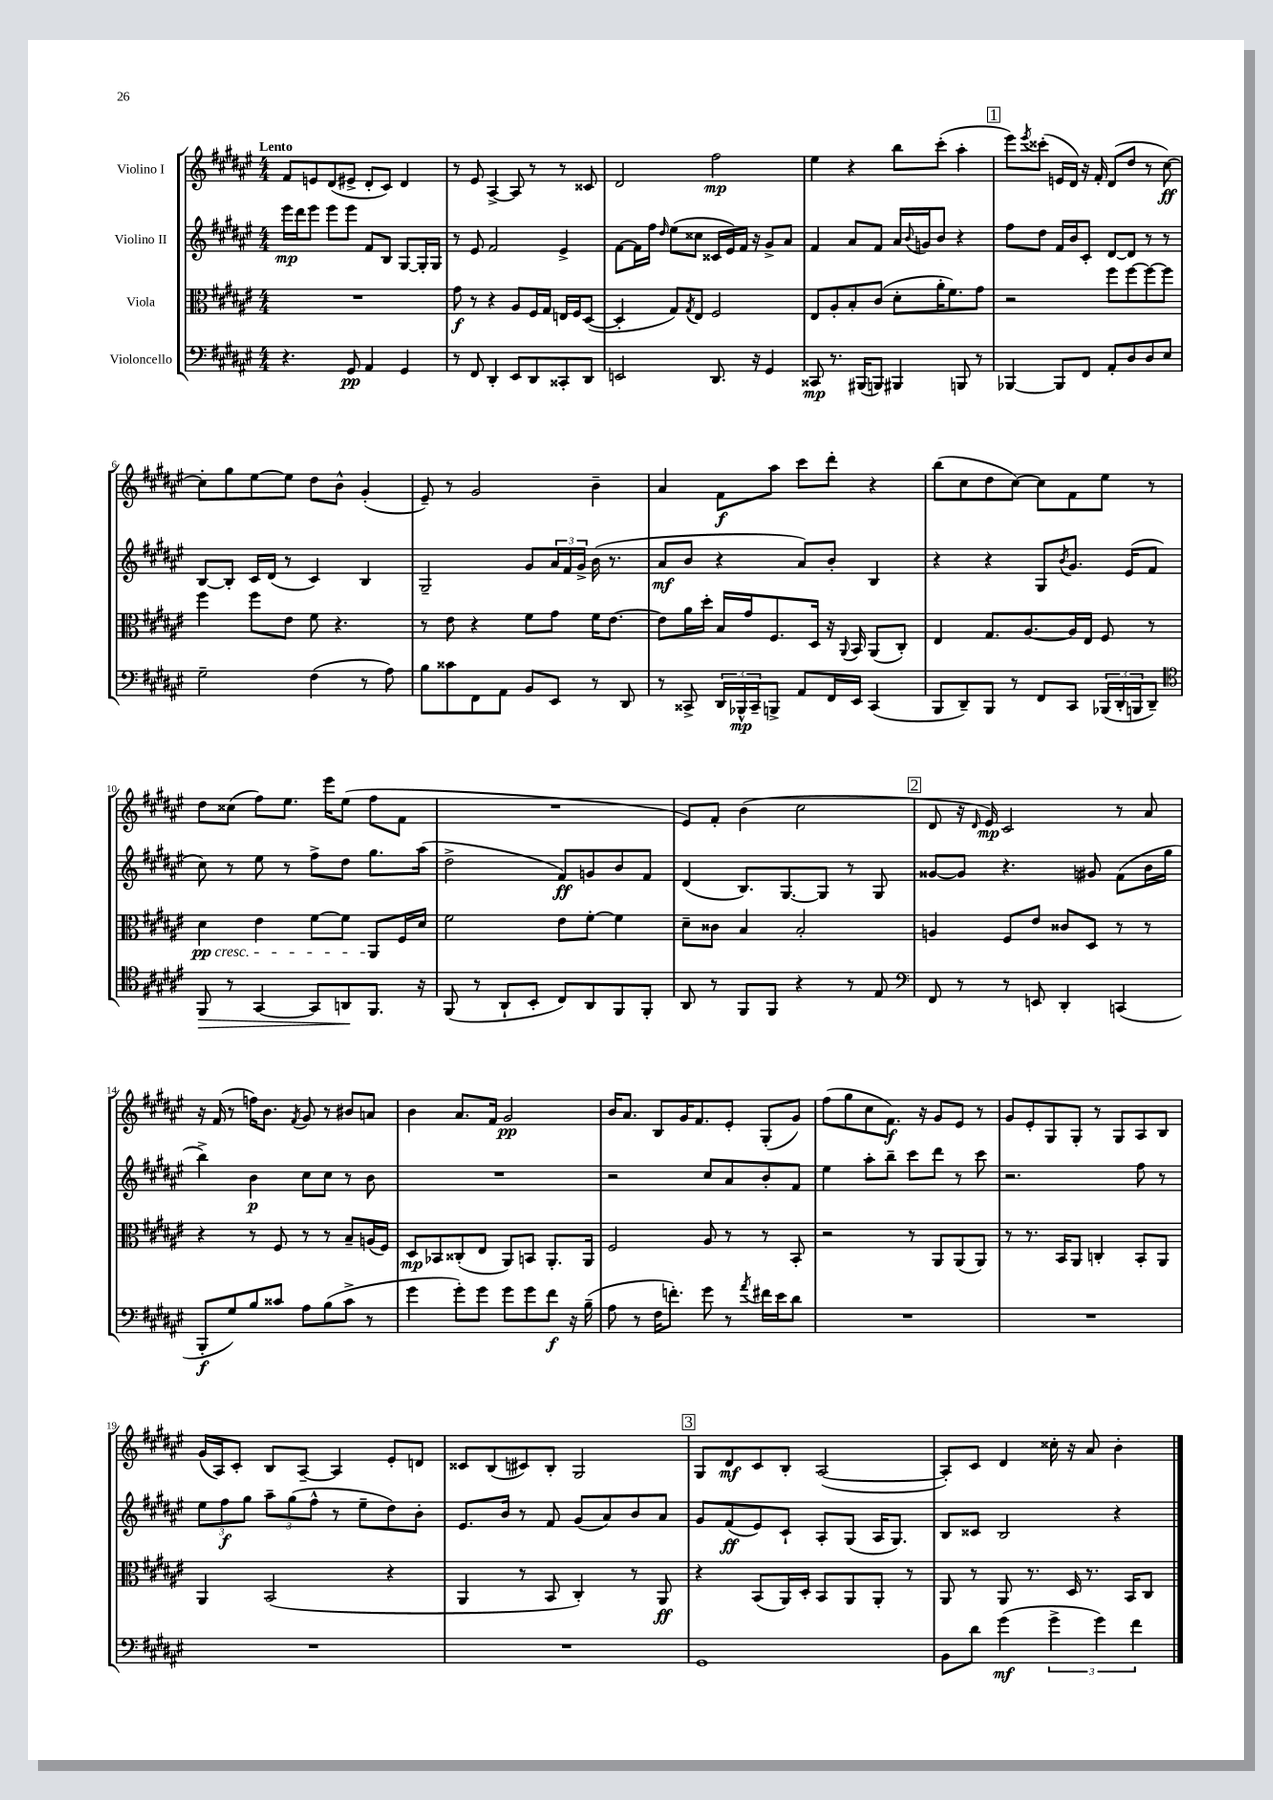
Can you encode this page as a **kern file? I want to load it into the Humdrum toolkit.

**kern	**dynam	**kern	**dynam	**kern	**dynam	**kern	**dynam
*part4	*part4	*part3	*part3	*part2	*part2	*part1	*part1
*staff4	*staff4	*staff3	*staff3	*staff2	*staff2	*staff1	*staff1
*I"Violoncello	*	*I"Viola	*	*I"Violino II	*	*I"Violino I	*
*clefF4	*	*clefC3	*	*clefG2	*	*clefG2	*
*k[f#c#g#d#a#e#]	*	*k[f#c#g#d#a#e#]	*	*k[f#c#g#d#a#e#]	*	*k[f#c#g#d#a#e#]	*
*M4/4	*	*M4/4	*	*M4/4	*	*M4/4	*
=1	=1	=1	=1	=1	=1	=1	=1
!	!	!	!	!	!	!LO:TX:a:B:t=Lento	!
4.r	.	1r	.	16eee#\LL	mp	8f#/L	.
.	.	.	.	16ddd#\J	.	.	.
.	.	.	.	8eee#\J	.	8en/	.
.	.	.	.	8eee#\L	.	(8d#/	.
8GG#/	pp	.	.	8eee#\J	.	8e#X^/J	.
4AA#/	.	.	.	8f#/L	.	8d#'/L	.
.	.	.	.	8B/J	.	8c#/J)	.
4GG#/	.	.	.	[8G#/L	.	4d#/	.
.	.	.	.	16G#'/L]	.	.	.
.	.	.	.	16G#/JJ	.	.	.
=2	=2	=2	=2	=2	=2	=2	=2
8r	.	8g#\	f	8r	.	8r	.
8FF#/	.	8r	.	8e#/	.	8e#/	.
4DD#'/	.	4r	.	2f#/	.	[4A#^/	.
8EE#/L	.	8A#/L	.	.	.	8A#/]	.
8DD#/	.	16F#/L	.	.	.	8r	.
.	.	16G#/JJ	.	.	.	.	.
8CC##X'/	.	16En/LL	.	4e#^/	.	8r	.
.	.	16F#/J	.	.	.	.	.
8DD#/J	.	([8D#/J	.	.	.	8c##X/	.
=3	=3	=3	=3	=3	=3	=3	=3
2EEn/	.	4D#'/]	.	[8f#\L	.	2d#/	.
.	.	.	.	16f#\L]	.	.	.
.	.	.	.	16ff#\JJ	.	.	.
.	.	.	.	16qqdd#/	.	.	.
.	.	8G#/L)	.	(8ee#\L	.	.	.
.	.	8qG#/	.	.	.	.	.
.	.	8E#/J	.	8cc##X\J	.	.	.
8.DD#/	.	2F#/	.	16c##X/LL	.	2ff#\	mp
.	.	.	.	16e#/)	.	.	.
.	.	.	.	16f#/JJ	.	.	.
16r	.	.	.	16r	.	.	.
4GG#/	.	.	.	8g#^/L	.	.	.
.	.	.	.	8a#/J	.	.	.
=4	=4	=4	=4	=4	=4	=4	=4
8CC##X/	mp	8E#/L	.	4f#/	.	4ee#\	.
8.r	.	8A#'/	.	.	.	.	.
.	.	8B'/	.	8a#/L	.	4r	.
(16BBB#X/KL	.	.	.	.	.	.	.
8BBBn/J)	.	(8c#/J	.	8f#/J	.	.	.
4BBB#X/	.	8d#'\L	.	16a#/LL	.	8bb\L	.
.	.	.	.	8qqb/	.	.	.
.	.	.	.	16gn/J	.	.	.
.	.	16a#'\K	.	8b/J	.	(8ccc#'\J	.
.	.	8.f#\)	.	.	.	.	.
8BBBn/	.	.	.	4r	.	4aa#'\	.
8r	.	8g#\J	.	.	.	.	.
!!LO:REH:place=s1:t=1
=5	=5	=5	=5	=5	=5	=5	=5
[4BBB-X/	.	2r	.	8ff#\L	.	8eee#\L)	.
.	.	.	.	.	.	8qeee#/	.
.	.	.	.	8dd#\J	.	(8ccc##X'\J	.
8BBB-/L]	.	.	.	16f#/LL	.	16en/LL	.
.	.	.	.	16b/J	.	16d#/JJ)	.
8FF#/J	.	.	.	8c#'/J	.	16r	.
.	.	.	.	.	.	16f#'/	.
8AA#'/L	.	8ff#\L	.	[8d#/L	.	(8d#/L	.
8D#/	.	[8ff#\	.	8d#/J]	.	8dd#/J	.
8D#/	.	8ff#\_	.	8r	.	8r	.
8E#/J	.	8ff#\J]	.	8r	.	[8cc#\)	ff
!!LO:LB:g=z
=6	=6	=6	=6	=6	=6	=6	=6
2G#~\	.	4ff#\	.	[8B/L	.	8cc#'\L]	.
.	.	.	.	8B'/J]	.	8gg#\	.
.	.	8ff#\L	.	16c#/LL	.	[8ee#\	.
.	.	.	.	(16d#/JJ	.	.	.
.	.	8e#\J	.	8r	.	8ee#\J]	.
(4F#\	.	8f#\	.	4c#/)	.	8dd#\L	.
.	.	4.r	.	.	.	8b^^\J	.
8r	.	.	.	4B/	.	(4g#'/	.
8A#\)	.	.	.	.	.	.	.
=7	=7	=7	=7	=7	=7	=7	=7
8B\L	.	8r	.	2G#~/	.	8e#~/)	.
8c##X\	.	8e#\	.	.	.	8r	.
8FF#\	.	4r	.	.	.	2g#/	.
8AA#\J	.	.	.	.	.	.	.
8BB/L	.	8f#\L	.	8g#/L	.	.	.
8EE#/J	.	8g#\J	.	24a#/L	.	.	.
.	.	.	.	24f#/	.	.	.
.	.	.	.	24g#^/JJ	.	.	.
8r	.	16f#\KL	.	(16b\	.	4b~\	.
.	.	[8.e#\J	.	8.r	.	.	.
8DD#/	.	.	.	.	.	.	.
=8	=8	=8	=8	=8	=8	=8	=8
8r	.	8e#\L]	.	8a#/L	mf	4a#/	.
8CC##X^/	.	16a#\L	.	8b/J	.	.	.
.	.	16dd#'\JJ	.	.	.	.	.
24DD#/LL	.	16B/LL	.	4r	.	8f#\L	f
24BBB-X^^/	mp	.	.	.	.	.	.
.	.	16g#/J	.	.	.	.	.
24CC##~/J	.	.	.	.	.	.	.
8BBBn^/J	.	8.F#/	.	.	.	8aa#\J	.
8AA#/L	.	.	.	8a#/L)	.	8ccc#\L	.
.	.	16D#/Jk	.	.	.	.	.
16FF#/L	.	16r	.	8b'/J	.	8ddd#'\J	.
.	.	8qqAA#/	.	.	.	.	.
16EE#/JJ	.	16BB/	.	.	.	.	.
(4CC##/	.	(8AA#/L	.	4B/	.	4r	.
.	.	8C#'/J)	.	.	.	.	.
=9	=9	=9	=9	=9	=9	=9	=9
8BBB/L	.	4E#/	.	4r	.	(8bb\L	.
8DD#~/)	.	.	.	.	.	8cc#\	.
8BBB/J	.	8.G#/L	.	4r	.	8dd#\	.
8r	.	.	.	.	.	[8cc#\J)	.
.	.	[8.A#/	.	.	.	.	.
8FF#/L	.	.	.	8G#/L	.	8cc#\L]	.
.	.	.	.	8qb/	.	.	.
8CC#/J	.	16A#/L]	.	8.g#/J	.	8f#\	.
.	.	16E#/JJ	.	.	.	.	.
(24BBB-X/LL	.	8F#/	.	.	.	8ee#\J	.
24DD#'/	.	.	.	.	.	.	.
.	.	.	.	(16e#/KL	.	.	.
24BBBn/J	.	.	.	.	.	.	.
8DD#~/J)	.	8r	.	8f#/J	.	8r	.
!!LO:LB:g=z
=10	=10	=10	=10	=10	=10	=10	=10
*clefC4	*	*	*	*	*	*	*
!	!	!LO:TX:b:i:t=cresc.	!	!	!	!	!
!	!LO:HP:b	!	!	!	!	!	!
8FF#/	>	4d#\	pp	8cc#\)	.	8dd#\L	.
8r	.	.	.	8r	.	(8cc##X\J	.
[4GG#/	.	4e#\	.	8ee#\	.	8ff#\L)	.
.	.	.	.	8r	.	8.ee#\J	.
8GG#/L]	.	[8f#\L	.	8ff#^\L	.	.	.
.	.	.	.	.	.	16eee#\KL	.
8AAn/	.	8f#\J]	.	8dd#\J	.	(8ee#\J	.
8.FF#/J	]	8AA#/L	.	8.gg#\L	.	8ff#\L	.
.	.	16F#/L	.	.	.	8f#\J	.
16r	.	16d#/JJ	.	(16aa#\Jk	.	.	.
=11	=11	=11	=11	=11	=11	=11	=11
(8FF#/	.	2f#\	.	2dd#^\	.	1r	.
8r	.	.	.	.	.	.	.
8AA#`/L	.	.	.	.	.	.	.
8BB'/J	.	.	.	.	.	.	.
8C#/L)	.	8e#\L	.	8f#/L)	ff	.	.
8AA#/	.	[8f#'\J	.	8gn/	.	.	.
8FF#/	.	4f#\]	.	8b/	.	.	.
8FF#'/J	.	.	.	8f#/J	.	.	.
=12	=12	=12	=12	=12	=12	=12	=12
8AA#/	.	8d#~\L	.	(4d#/	.	8e#/L)	.
8r	.	8c##X\J	.	.	.	8f#'/J	.
8FF#/L	.	4B/	.	8.B/L)	.	(4b\	.
8FF#/J	.	.	.	.	.	.	.
.	.	.	.	[8.G#/	.	.	.
4r	.	2B'/	.	.	.	2cc#\	.
.	.	.	.	8G#/J]	.	.	.
8r	.	.	.	8r	.	.	.
8E#/	.	.	.	8G#/	.	.	.
!!LO:REH:place=s1:t=2
=13	=13	=13	=13	=13	=13	=13	=13
*clefF4	*	*	*	*	*	*	*
8FF#/	.	4An/	.	[8g##X/L	.	8d#/	.
8r	.	.	.	8g##/J]	.	16r	.
.	.	.	.	.	.	16qqd#/	.
.	.	.	.	.	.	16e#/)	mp
8r	.	8F#/L	.	4.r	.	2c#/	.
8EEn/	.	8e#/J	.	.	.	.	.
4DD#'/	.	8c##X/L	.	.	.	.	.
.	.	8D#/J	.	8g#X/	.	.	.
(4CCn/	.	8r	.	(8f#\L	.	8r	.
.	.	8r	.	16b\L	.	8a#/	.
.	.	.	.	16gg#\JJ	.	.	.
!!LO:LB:g=z
=14	=14	=14	=14	=14	=14	=14	=14
8BBB'/L	f	4r	.	4bb^\)	.	16r	.
.	.	.	.	.	.	(16f#/	.
8G#/)	.	.	.	.	.	8r	.
8B/	.	8r	.	4b\	p	16ffn\KL)	.
.	.	.	.	.	.	8.b\J	.
8c##X/J	.	8F#/	.	.	.	.	.
.	.	.	.	.	.	8qf#/	.
8A#\L	.	8r	.	8cc#\L	.	8g#/	.
(8B\	.	8r	.	8cc#\J	.	8r	.
8c##^\J	.	8B~/L	.	8r	.	8b#X/L	.
8r	.	(16An/L	.	8b\	.	8an/J	.
.	.	16F#/JJ)	.	.	.	.	.
=15	=15	=15	=15	=15	=15	=15	=15
4g#\	.	8D#/L	mp	1r	.	4b\	.
.	.	8BB-X/	.	.	.	.	.
8g#'\L)	.	(8C##X'/	.	.	.	8.a#/L	.
8g#\J	.	8E#/J	.	.	.	.	.
.	.	.	.	.	.	16f#/Jk	.
8g#\L	.	8AA#/L)	.	.	.	2g#/	pp
8g#\	.	8BBn/J	.	.	.	.	.
8f#\J	f	8.AA#'/L	.	.	.	.	.
16r	.	.	.	.	.	.	.
(16B~\	.	16AA#/Jk	.	.	.	.	.
=16	=16	=16	=16	=16	=16	=16	=16
8A#\	.	2F#/	.	2r	.	16b/KL	.
.	.	.	.	.	.	8.a#/J	.
8r	.	.	.	.	.	.	.
16F#\KL	.	.	.	.	.	8B/L	.
8.fn'\J)	.	.	.	.	.	.	.
.	.	.	.	.	.	16g#/K	.
.	.	.	.	.	.	8.f#/	.
8g#\	.	8A#/	.	8cc#/L	.	.	.
8r	.	8r	.	8a#/	.	8e#'/J	.
8qa#/	.	.	.	.	.	.	.
16f#X\LL	.	8r	.	8b'/	.	(8G#'/L	.
16e#\J	.	.	.	.	.	.	.
8d#\J	.	8BB'/	.	8f#/J	.	8g#/J)	.
=17	=17	=17	=17	=17	=17	=17	=17
1r	.	2r	.	4ee#\	.	(8ff#\L	.
.	.	.	.	.	.	8gg#\	.
.	.	.	.	8aa#'\L	.	8cc#\	.
.	.	.	.	8bb~\J	.	8.f#\J)	f
.	.	8r	.	8ccc#\L	.	.	.
.	.	.	.	.	.	16r	.
.	.	8AA#/L	.	8ddd#\J	.	8g#/L	.
.	.	(8AA#/	.	8r	.	8e#/J	.
.	.	8AA#/J)	.	8ccc#\	.	8r	.
=18	=18	=18	=18	=18	=18	=18	=18
1r	.	8r	.	2.r	.	8g#/L	.
.	.	8.r	.	.	.	8e#'/	.
.	.	.	.	.	.	8G#/	.
.	.	16BB/KL	.	.	.	.	.
.	.	8AA#/J	.	.	.	8G#'/J	.
.	.	4Cn'/	.	.	.	8r	.
.	.	.	.	.	.	8G#/L	.
.	.	8BB'/L	.	8ff#\	.	8A#/	.
.	.	8AA#/J	.	8r	.	8B/J	.
!!LO:LB:g=z
=19	=19	=19	=19	=19	=19	=19	=19
1r	.	4AA#/	.	12ee#\L	.	(16g#/LL	.
.	.	.	.	.	.	16A#/J)	.
.	.	.	.	12ff#\	f	.	.
.	.	.	.	.	.	8c#'/J	.
.	.	.	.	12gg#\J	.	.	.
.	.	(2BB/	.	12aa#~\L	.	8B/L	.
.	.	.	.	(12gg#\	.	.	.
.	.	.	.	.	.	[8A#~/J	.
.	.	.	.	12ff#^^\J	.	.	.
.	.	.	.	8r	.	4A#/]	.
.	.	.	.	8ee#~\L	.	.	.
.	.	4r	.	8dd#\)	.	8e#'/L	.
.	.	.	.	8b'\J	.	8dn/J	.
=20	=20	=20	=20	=20	=20	=20	=20
1r	.	4AA#/	.	8.e#/L	.	8c##X/L	.
.	.	.	.	.	.	(8B/	.
.	.	.	.	16b/Jk	.	.	.
.	.	8r	.	8r	.	8c#X/)	.
.	.	8BB/	.	8f#/	.	8B'/J	.
.	.	4C#'/)	.	(8g#/L	.	2G#/	.
.	.	.	.	8a#/)	.	.	.
.	.	8r	.	8b/	.	.	.
.	.	8AA#/	ff	8a#/J	.	.	.
!!LO:REH:place=s1:t=3
=21	=21	=21	=21	=21	=21	=21	=21
1GG#	.	4r	.	8g#/L	.	8G#/L	.
.	.	.	.	(8f#/	ff	8d#/	mf
.	.	(8BB/L	.	8e#/)	.	8c#/	.
.	.	16AA#/L)	.	8c#`/J	.	8B'/J	.
.	.	16D#'/JJ	.	.	.	.	.
.	.	8BB/L	.	8A#'/L	.	([2A#/	.
.	.	8AA#/	.	(8G#/J	.	.	.
.	.	8AA#'/J	.	16A#/KL	.	.	.
.	.	.	.	8.G#/J)	.	.	.
.	.	8r	.	.	.	.	.
=22	=22	=22	=22	=22	=22	=22	=22
8BB\L	.	8AA#/	.	8B/L	.	8A#'/L])	.
8d#\J	.	8r	.	8c##X/J	.	8c#/J	.
(4g#\	mf	8AA#/	.	2B/	.	4d#/	.
.	.	8.r	.	.	.	.	.
6g#^\	.	.	.	.	.	16cc##X'\	.
.	.	16D#/	.	.	.	16r	.
.	.	8.r	.	.	.	8a#/	.
6g#\)	.	.	.	.	.	.	.
.	.	.	.	4r	.	4b'\	.
.	.	16BB/KL	.	.	.	.	.
6f#\	.	.	.	.	.	.	.
.	.	8C#/J	.	.	.	.	.
==	==	==	==	==	==	==	==
*-	*-	*-	*-	*-	*-	*-	*-
